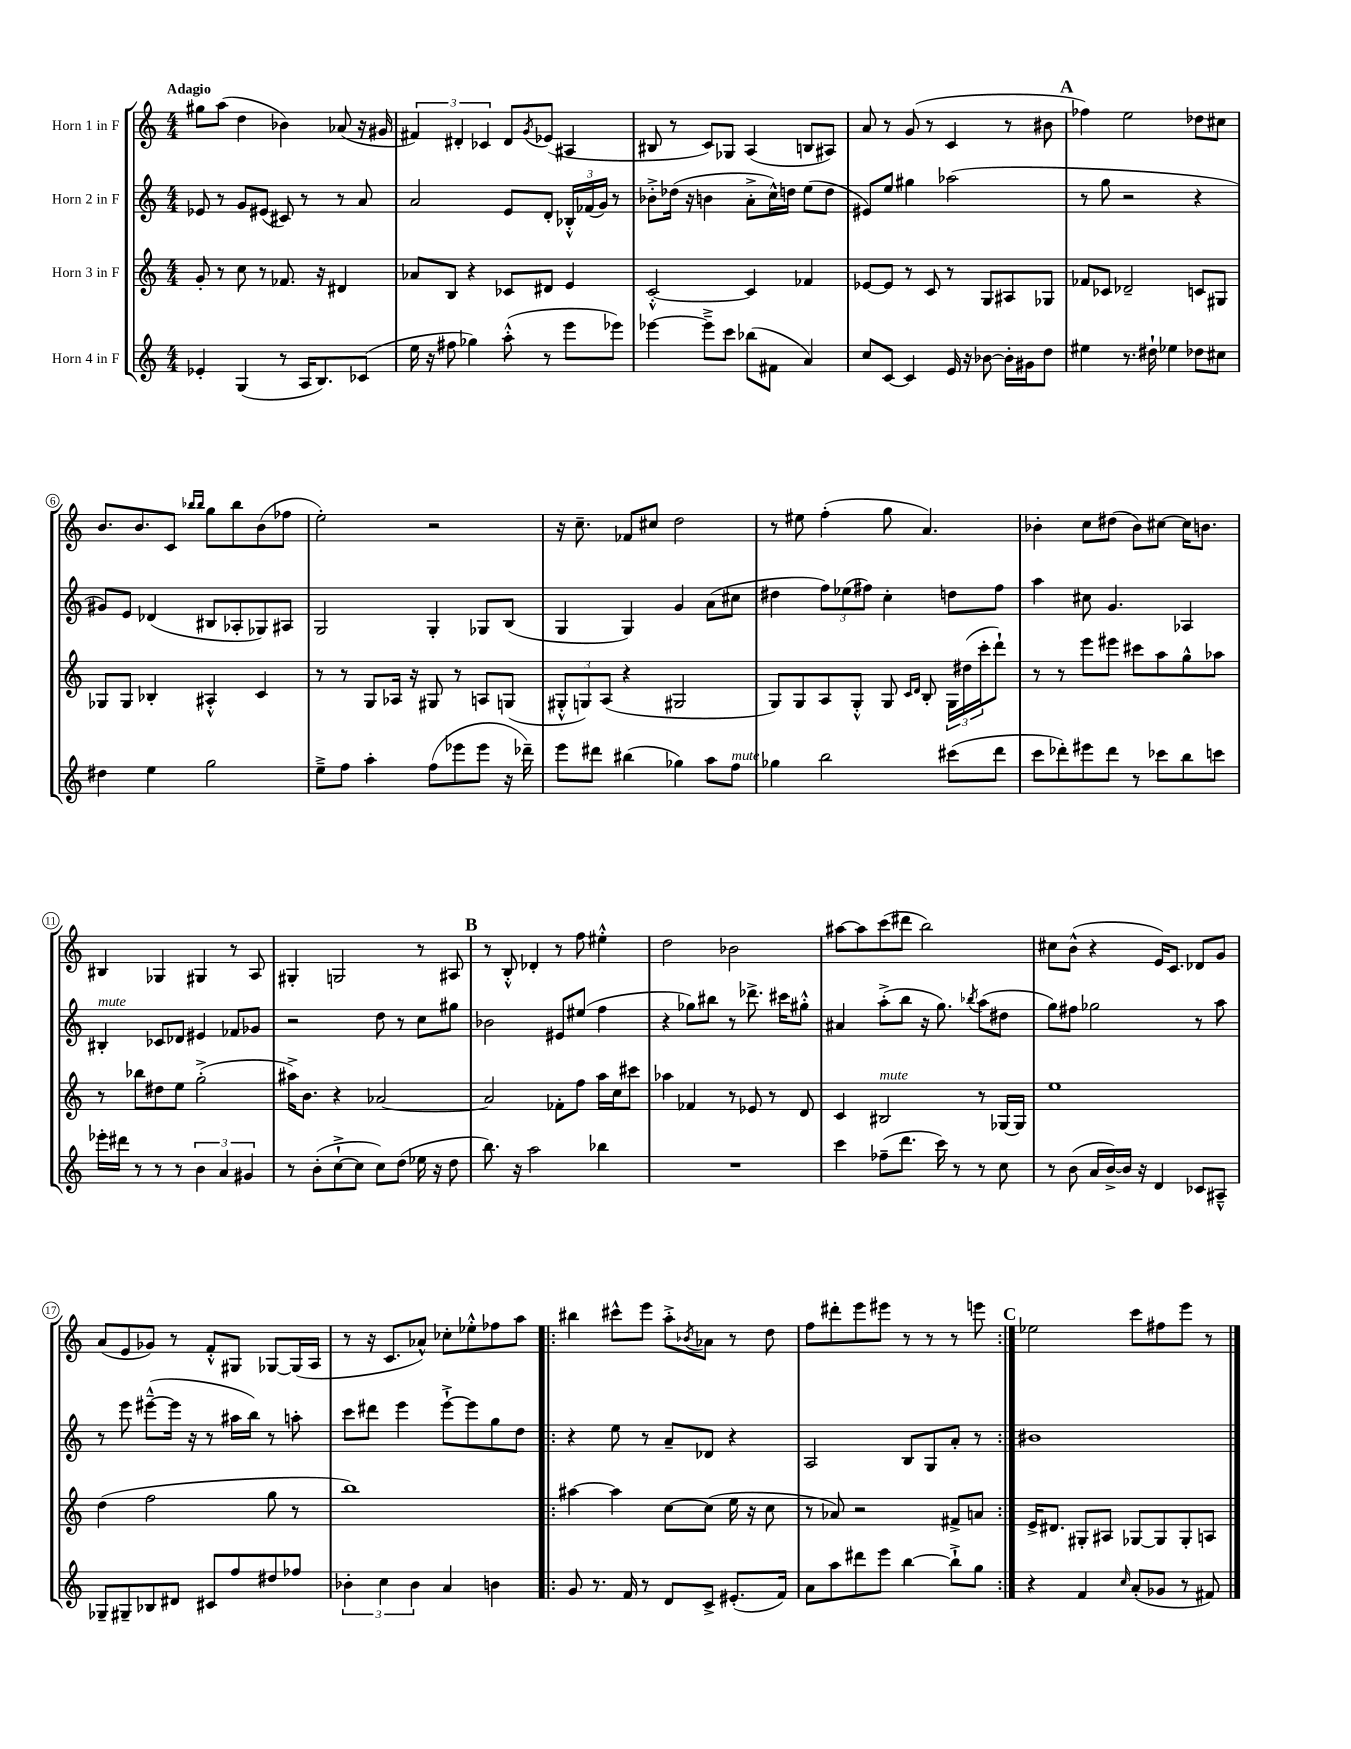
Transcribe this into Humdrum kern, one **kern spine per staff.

**kern	**kern	**kern	**kern
*staff4	*staff3	*staff2	*staff1
*clefG2	*clefG2	*clefG2	*clefG2
*k[]	*k[]	*k[]	*k[]
*M4/4	*M4/4	*M4/4	*M4/4
4e-'	8g'	8e-	8gg#
.	8r	8r	(8aa
(4G	8cc	8g	4dd
.	8r	(8e#	.
8r	8.f-	8c#)	4b-)
16A	.	8r	.
8.B)	16r	.	.
.	4d#	8r	(8a-
(8c-	.	8a	16r
.	.	.	16g#
=	=	=	=
16ee	8a-	2a	6f#)
16r	.	.	.
8ff#	8B	.	.
.	.	.	6d#'
4gg-)	4r	.	.
.	.	.	6c-
(8aa'^^	8c-	8e	8d#
.	.	.	8qg
8r	8d#	8d'	(8e-
8eee	4e	24B-'^^	4A#
.	.	(24f-	.
.	.	24g)	.
8eee-)	.	8r	.
=	=	=	=
[4eee-	[2c'^^	8b-'^	8B#
.	.	(16dd-	8r
.	.	16r	.
8eee-~^]	.	4b	8c)
8ccc	.	.	8G-
(8bb-	4c]	8a'^	(4A
8f#	.	16cc^^)	.
.	.	16dd	.
4a)	4f-	(8ee	8B
.	.	8dd	8A#)
=	=	=	=
8cc	[8e-	8e#)	8a
[8c	8e-]	8ee	8r
4c]	8r	4gg#	(8g
.	8c	.	8r
16e	8r	(2aa-	4c
16r	.	.	.
[8b-	8G	.	.
16b-']	8A#	.	8r
16g#	.	.	.
8dd	8G-	.	8b#
=	=	=	=
4ee#	8f-	8r	4ff-)
.	8c-	8gg	.
8.r	2d-~	2r	2ee
16dd#`	.	.	.
4ee-	.	.	.
8dd-	8c	4r	8dd-
8cc#	8G#	.	8cc#
=	=	=	=
4dd#	8G-	8g#)	8.b
.	8G-	8e	.
.	.	.	8.b
4ee	4B-'	(4d-	.
.	.	.	8c
.	.	.	16qqbb-
.	.	.	16qqbb-
2gg	4A#'^^	8B#	8gg
.	.	8A-'	8bb-
.	4c	8G-)	(8b
.	.	8A#	8ff-
=	=	=	=
8ee~^	8r	2G	2ee')
8ff	8r	.	.
4aa'	8G	.	.
.	16A-	.	.
.	16r	.	.
(8ff	8G#	4G'	2r
8eee-	8r	.	.
8eee-	8A	8G-	.
16r	(8G	(8B	.
16ddd-~)	.	.	.
=	=	=	=
8eee	12G#'^^	4G	16r
.	.	.	8.cc~
.	12G)	.	.
8ddd#	.	.	.
.	(12A	.	.
(4bb#	4r	4G)	8f-
.	.	.	8cc#
4gg-)	2G#	4g	2dd
8aa	.	(8a	.
8ff	.	8cc#	.
=	=	=	=
4gg-	8G)	4dd#	8r
.	8G	.	8ee#
2bb	8A	12ff)	(4ff'
.	.	(12ee-	.
.	8G'^^	.	.
.	.	12ff#)	.
.	8G	4cc'	8gg
.	16qqc	.	.
.	16qqd	.	.
.	8B'	.	4.a)
(8ccc#	24G	8dd	.
.	(24dd#	.	.
.	24ccc'	.	.
8ddd	8ddd`)	8ff#	.
=	=	=	=
8ccc	8r	4aa	4b-'
8ddd-')	8r	.	.
8eee#	8eee	8cc#	8cc
8ddd-	8eee#	4.g	(8dd#
8r	8ccc#	.	8b-)
8ccc-	8aa	.	[8cc#
8bb	8gg^^	4A-	16cc#]
.	.	.	8.b
8ccc	8aa-	.	.
=	=	=	=
16eee-'	8r	4B#'	4B#
16ddd#	.	.	.
8r	8bb-	.	.
8r	8dd#	8c-	4G-
8r	8ee	8d-	.
6b	(2gg'^	4e#	4G#
6a	.	.	.
.	.	8f-	8r
6g#	.	.	.
.	.	8g-	8A
=	=	=	=
8r	16aa#^)	2r	4G#'
.	8.b	.	.
(8b'	.	.	.
[8cc`^	4r	.	2G
8cc]	.	.	.
8cc)	[2a-	8dd	.
(8dd	.	8r	.
16ee-	.	8cc	8r
16r	.	.	.
8dd	.	8gg#	8A#
=	=	=	=
8.bb)	2a-]	2b-	8r
.	.	.	8B'^^
16r	.	.	.
2aa	.	.	4d-'
.	8f-'	8e#	8r
.	8ff	(8ee#	8ff
4bb-	16aa	4ff	4ee#'^^
.	16cc	.	.
.	8ccc#	.	.
=	=	=	=
1r	4aa-	4r	2dd
.	4f-	8gg-)	.
.	.	8bb#	.
.	8r	8r	2b-
.	8e-	8.ddd-^	.
.	8r	.	.
.	.	16ccc#	.
.	8d	8gg#'^^	.
=	=	=	=
4ccc	4c	4a#	[8aa#
.	.	.	8aa#]
(8ff-~	2B#	(8aa'^	(8ccc
8.ddd	.	8bb	8ddd#
.	.	16r	2bb)
16ccc)	.	8.gg)	.
8r	.	.	.
.	.	8qbb-	.
8r	8r	(8aa	.
8cc	[16G-	8dd#	.
.	16G-]	.	.
=	=	=	=
8r	1ee	8gg)	8cc#
(8b	.	8ff#	(8b^^
16a	.	2gg-	4r
[16b^)	.	.	.
16b]	.	.	.
16r	.	.	.
4d	.	.	16e)
.	.	.	8.c
8c-	.	8r	8d-
8A#~^^	.	8aa	8g
=	=	=	=
8G-~	(4dd	8r	(8a
8G#~	.	8eee	8e
8B-	2ff	([8eee#~^^	8g-)
8d#	.	16eee#]	8r
.	.	16r	.
8c#	.	8r	8f'^^
8ff	.	16aa#	8G#
.	.	16bb)	.
8dd#	8gg	8r	[8G-
8ff-	8r	8aa'	(16G-]
.	.	.	16A
=	=	=	=
6b-'	1bb)	8ccc	8r
.	.	8ddd#	16r
6cc	.	.	.
.	.	.	8.c
.	.	4eee	.
6b-	.	.	.
.	.	.	8a-^^)
4a	.	[8eee`^	8cc-'
.	.	8eee]	8ee-'^^
4b	.	8gg	8ff-
.	.	8dd	8aa
=!|:	=!|:	=!|:	=!|:
8g	[4aa#	4r	4bb#
8.r	.	.	.
.	4aa#]	8ee	8ccc#^^
16f	.	.	.
8r	.	8r	8eee
8d	[8cc	8a~	8aa'^
.	.	.	8qb-
8c^	(8cc]	8d-	8a-
(8.e#'	16ee	4r	8r
.	16r	.	.
.	8cc	.	8dd
16f)	.	.	.
=	=	=	=
8a	8r	2A	8ff
8aa	8a-)	.	8ddd#'
8ddd#	2r	.	8eee
8eee	.	.	8eee#
[4bb	.	8B	8r
.	.	8G	8r
8bb`^]	8f#^	8a'	8r
8gg	8a	8r	8eee
=:|!	=:|!	=:|!	=:|!
4r	16e^	1b#	2ee-
.	8.d#	.	.
4f	8G#'	.	.
.	8A#	.	.
16qqcc	.	.	.
(8a'	[8G-	.	8ccc
8g-	8G-]	.	8ff#
8r	8G-'	.	8eee
8f#)	8A	.	8r
==	==	==	==
*-	*-	*-	*-
